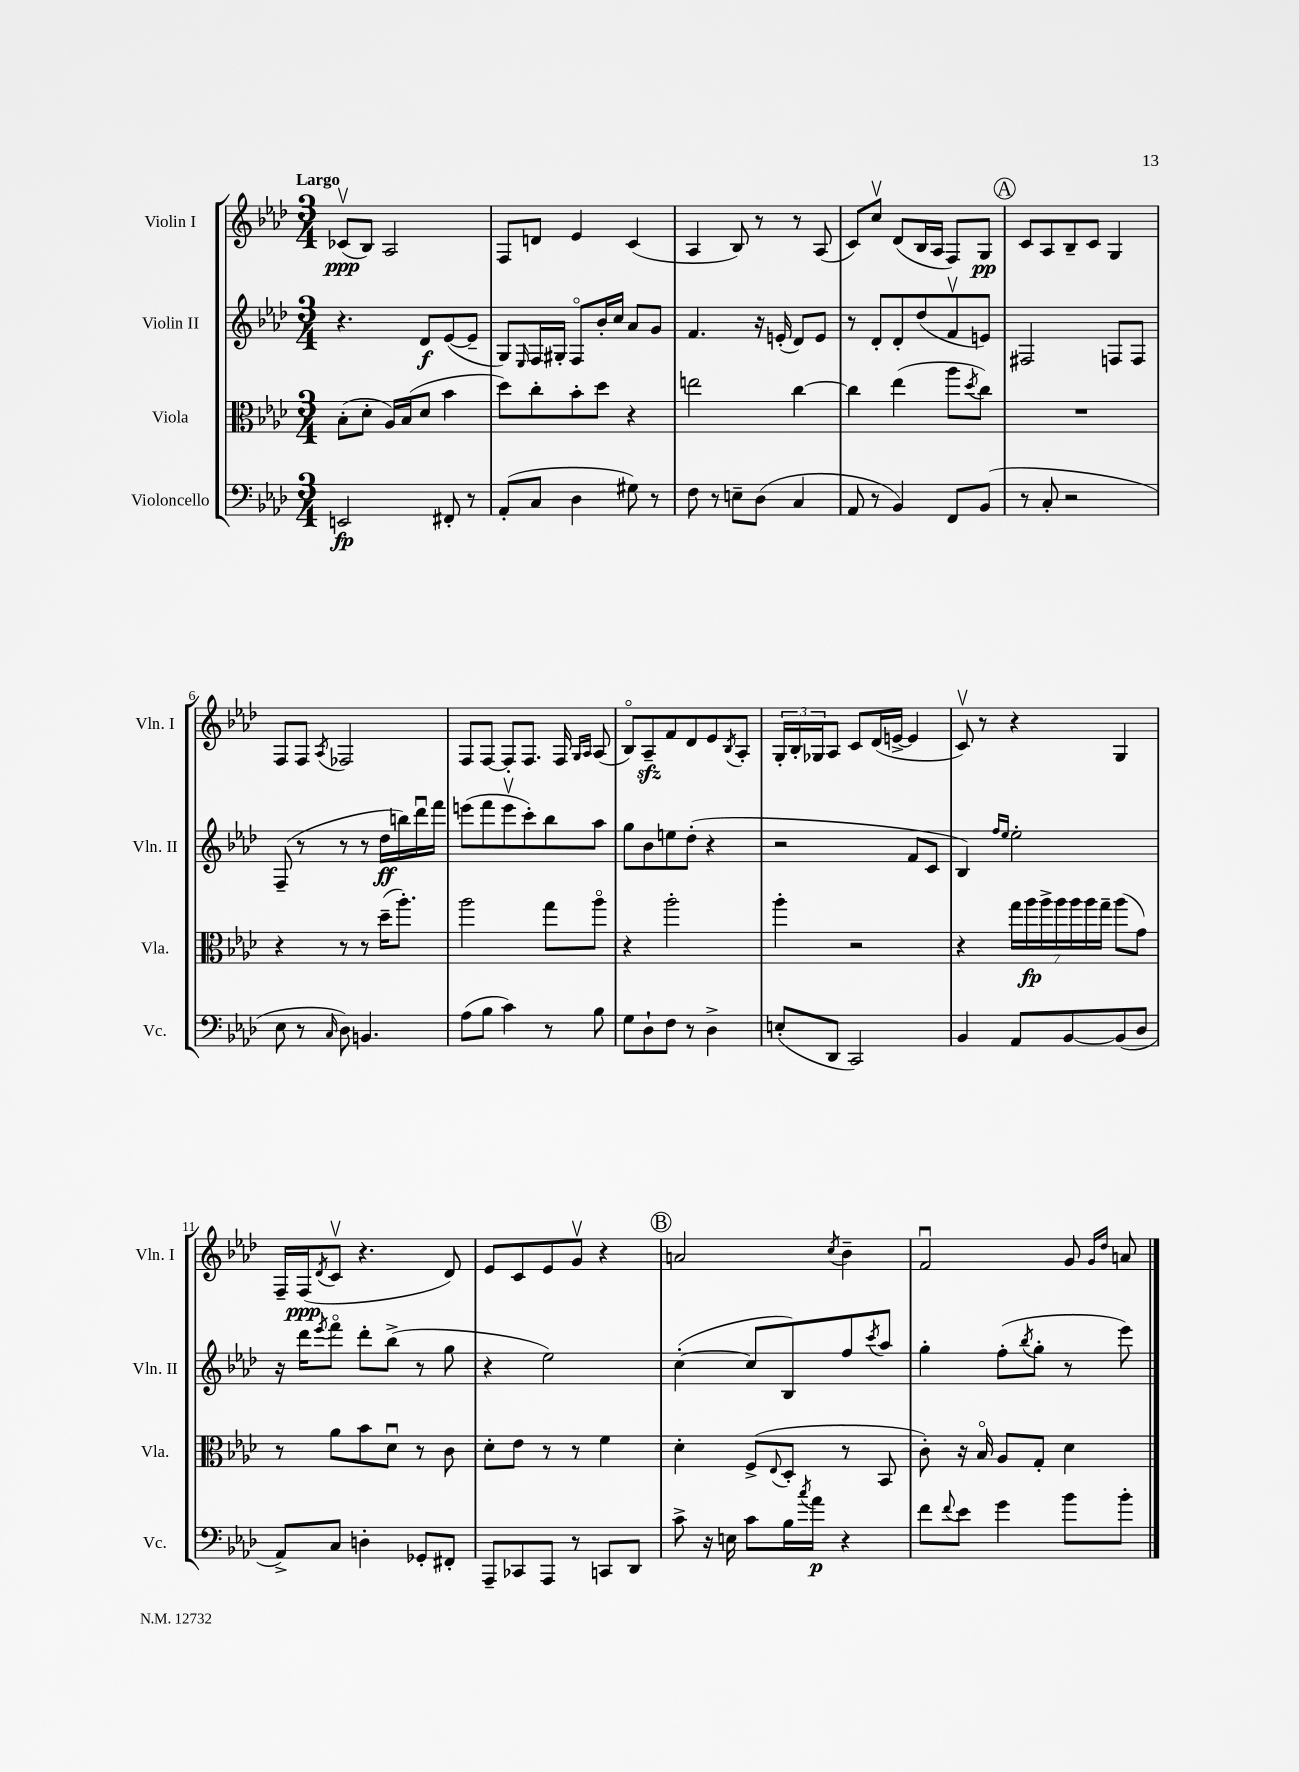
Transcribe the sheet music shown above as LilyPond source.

<<
\new StaffGroup <<
\new Staff = "s0" \with { instrumentName = "Violin I" shortInstrumentName = "Vln. I" } {
    \clef treble \key aes \major \numericTimeSignature \time 3/4 \tempo "Largo"
    ces'8\upbow\ppp( bes8) aes2 |
    f8 d'8 ees'4 c'4( |
    aes4 bes8) r8 r8 aes8( |
    c'8) c''8\upbow des'8( bes16 aes16 f8) g8\pp |
    \mark \markup { \circle "A" } c'8 aes8 bes8-- c'8 g4 |
    f8 f8 \acciaccatura { aes8 } fes2 |
    f8 f8~ f8-. f8. f16 \grace { g16 aes16 } aes8( |
    bes8\flageolet) aes8--\sfz f'8 des'8 ees'8 \acciaccatura { bes8 } aes8-. |
    \tuplet 3/2 { g16-. bes16-. ges16 } aes8 c'8 des'16( e'16~-> e'4 |
    c'8\upbow) r8 r4 g4 |
    f16-- f16\ppp( \acciaccatura { des'8 } c'8\upbow r4. des'8) |
    ees'8 c'8 ees'8 g'8\upbow r4 |
    \mark \markup { \circle "B" } a'2 \acciaccatura { c''8 } bes'4-- |
    f'2\downbow g'8 \grace { g'16 des''16 } a'8 \bar "|." |
}
\new Staff = "s1" \with { instrumentName = "Violin II" shortInstrumentName = "Vln. II" } {
    \clef treble \key aes \major \numericTimeSignature \time 3/4
    r4. des'8\f ees'8~( ees'8-- |
    g8) \grace { ees16 } f16 gis16-. f8\flageolet bes'16-. c''16 aes'8 g'8 |
    f'4. r16 e'16-.( des'8) e'8 |
    r8 des'8-. des'8-. des''8( f'8\upbow e'8) |
    \mark \markup { \circle "A" } fis2 f8 f8 |
    f8--( r8 r8 r8 des''16\ff b''16) des'''16\downbow f'''16 |
    e'''8( f'''8 e'''8\upbow c'''8-.) bes''8 aes''8 |
    g''8 bes'8 e''8 des''8-.( r4 |
    r2 f'8 c'8 |
    bes4) \grace { f''16 ees''16 } ees''2-. |
    r16 des'''16 \acciaccatura { ees'''8 } f'''8\flageolet des'''8-. bes''8->( r8 g''8 |
    r4 ees''2) |
    \mark \markup { \circle "B" } c''4~-.( c''8 bes8) f''8 \acciaccatura { c'''8 } aes''8 |
    g''4-. f''8-.( \acciaccatura { bes''8 } g''8-. r8 ees'''8) \bar "|." |
}
\new Staff = "s2" \with { instrumentName = "Viola" shortInstrumentName = "Vla." } {
    \clef alto \key aes \major \numericTimeSignature \time 3/4
    bes8-.( des'8-. aes16) bes16( des'8 bes'4 |
    des''8) c''8-. bes'8-. des''8 r4 |
    e''2 c''4~ |
    c''4 ees''4( aes''8 \acciaccatura { des''8 } c''8) |
    \mark \markup { \circle "A" } R2. |
    r4 r8 r8 des''16--( aes''8.-.) |
    aes''2 g''8 aes''8\flageolet |
    r4 aes''2-. |
    aes''4-. r2 |
    r4 \tuplet 7/4 { g''16 aes''16\fp aes''16-> aes''16 aes''16 aes''16 g''16-- } aes''8( g'8) |
    r8 aes'8 bes'8 des'8\downbow r8 c'8 |
    des'8-. ees'8 r8 r8 f'4 |
    \mark \markup { \circle "B" } des'4-. f8->( \appoggiatura { ees8 } des8-. r8 bes,8 |
    c'8-.) r16 bes16\flageolet aes8 g8-. des'4 \bar "|." |
}
\new Staff = "s3" \with { instrumentName = "Violoncello" shortInstrumentName = "Vc." } {
    \clef bass \key aes \major \numericTimeSignature \time 3/4
    e,2\fp fis,8-. r8 |
    aes,8-.( c8 des4 gis8) r8 |
    f8 r8 e8-- des8( c4 |
    aes,8 r8 bes,4) f,8 bes,8( |
    \mark \markup { \circle "A" } r8 c8-. r2 |
    ees8 r8 \grace { c16 } des8) b,4. |
    aes8( bes8 c'4) r8 bes8 |
    g8 des8-! f8 r8 des4-> |
    e8-.( des,8 c,2) |
    bes,4 aes,8 bes,8~ bes,8( des8 |
    aes,8->) c8 d4-. ges,8-. fis,8-. |
    aes,,8-- ces,8 aes,,8 r8 c,8 des,8 |
    \mark \markup { \circle "B" } c'8-> r16 e16 c'8 bes16 \acciaccatura { c''8 } aes'16\p r4 |
    f'8 \appoggiatura { f'8 } ees'8 g'4 bes'8 bes'8-. \bar "|." |
}
>>
>>
